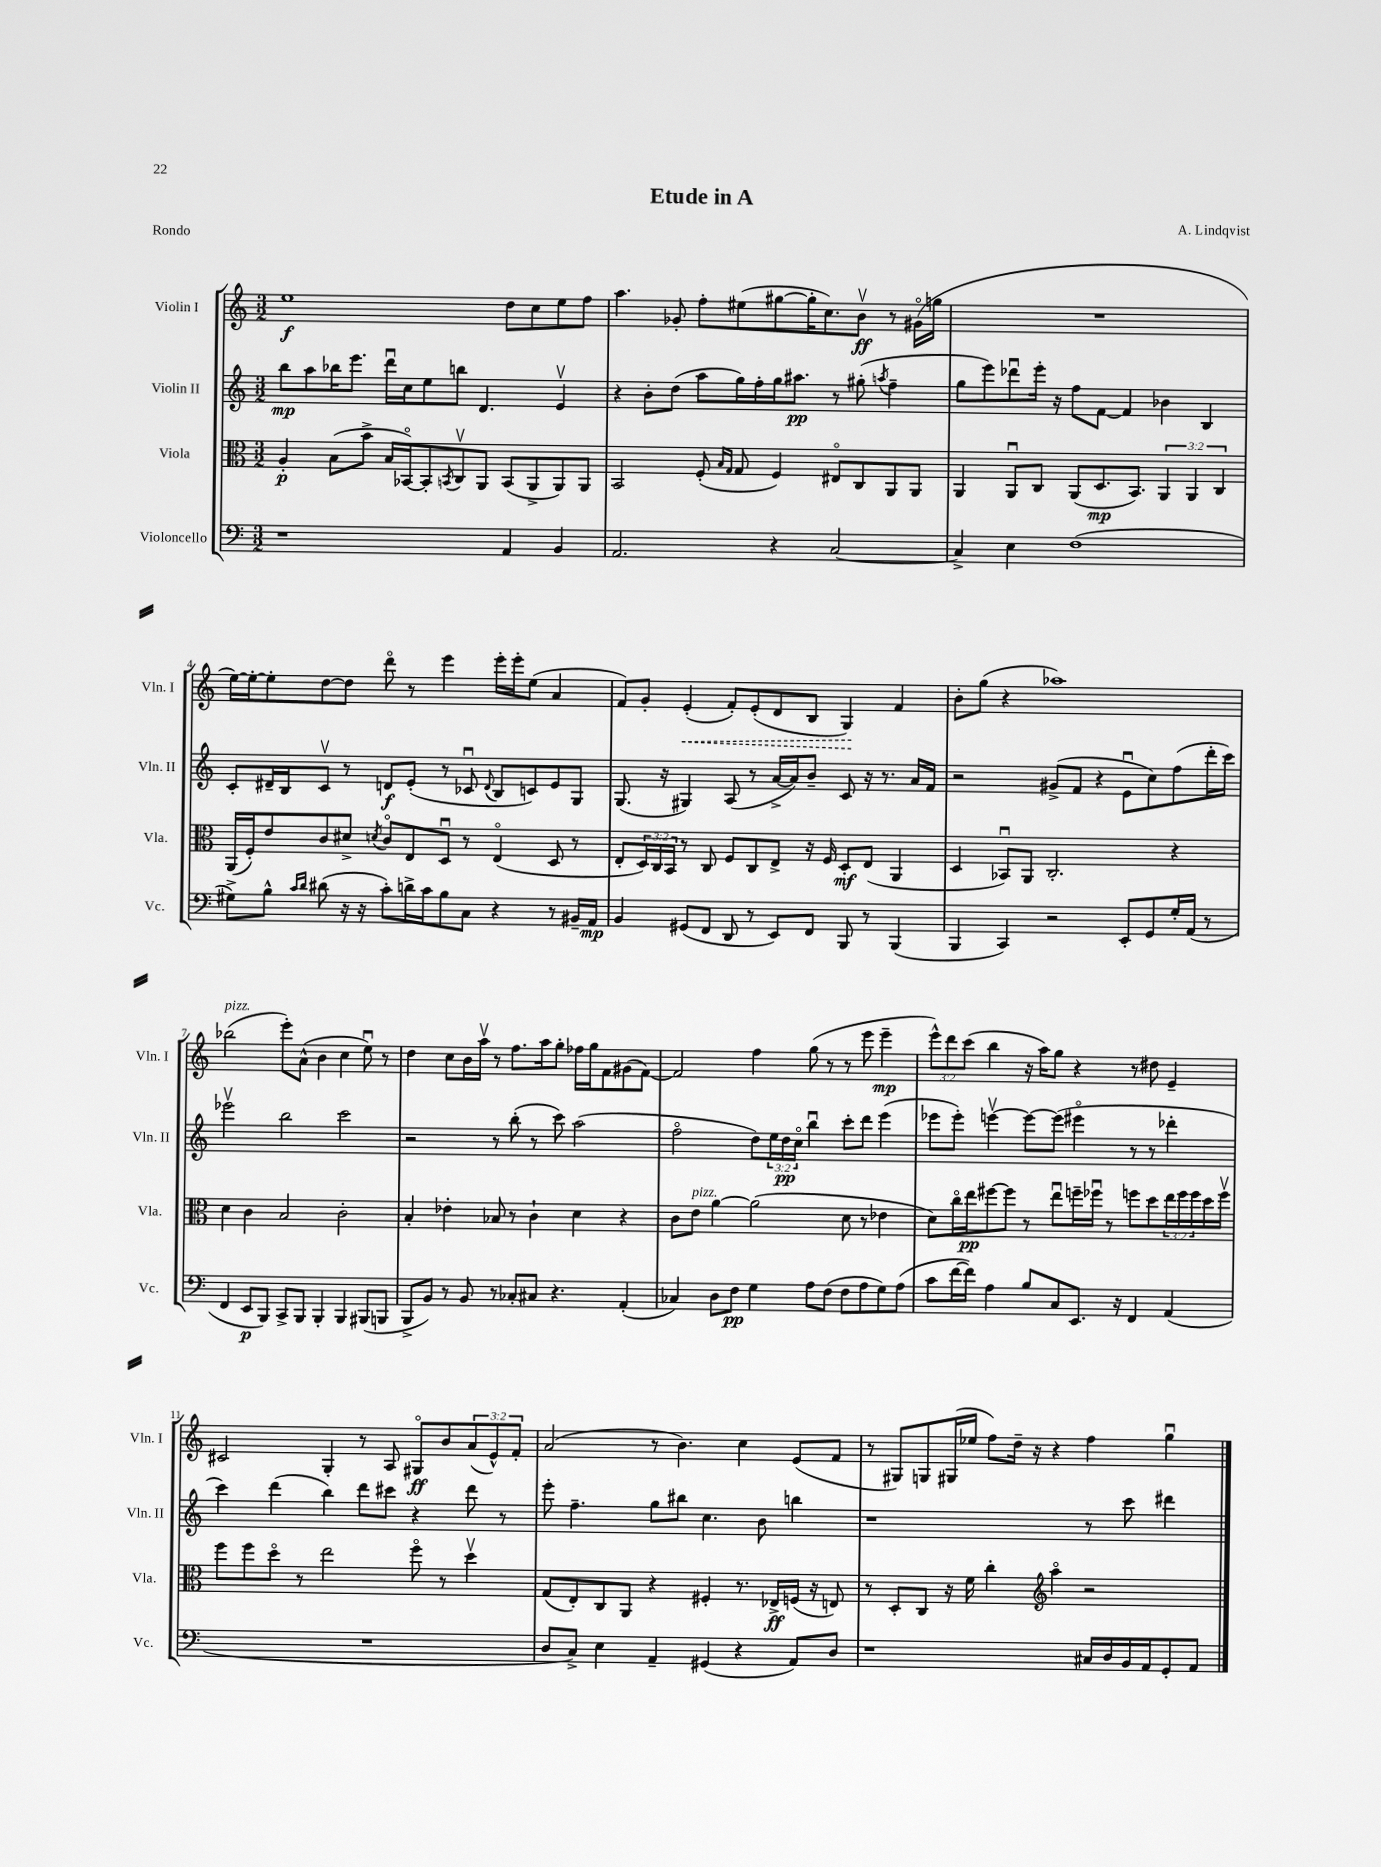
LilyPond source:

\header { title = "Etude in A" composer = "A. Lindqvist" piece = "Rondo" }
<<
\new StaffGroup <<
\new Staff = "s0" \with { instrumentName = "Violin I" shortInstrumentName = "Vln. I" } {
    \clef treble \key c \major \numericTimeSignature \time 3/2 \override Staff.TupletNumber.text = #tuplet-number::calc-fraction-text
    e''1\f d''8 c''8 e''8 f''8 |
    a''4. ges'8-. f''8-. eis''8( gis''8~ gis''16-. c''8.) b'8\upbow\ff r8 gis'16\flageolet( g''16 |
    R1. |
    e''16~) e''16~-. e''8-. d''8~ d''8 d'''8\flageolet r8 e'''4 e'''16-. e'''16-. e''8( a'4 |
    f'8) g'8-. \once \override Hairpin.style = #'dashed-line e'4-.\<( f'8-.) e'8-.( d'8 b8 g4\!) f'4 |
    b'8-. g''8( r4 aes''1) |
    bes''2^\markup { \italic "pizz." }( e'''8-.) a'8-^( b'4 c''4 e''8\downbow) r8 |
    d''4 c''8 b'16 a''16\upbow r8 f''8. a''16 g''8-. fes''16 g''16 f'8 gis'8( f'8~) |
    f'2 f''4 g''8( r8 r8 e'''8 e'''4--\mp |
    \tuplet 3/2 { e'''8-^) d'''8 c'''8( } b''4 r16 a''16) g''8 r4 r8 dis''8 e'4-- |
    cis'2 g4-. r8 a8 gis8\flageolet\ff b'8 \tuplet 3/2 { a'8( e'8-^) f'8-. } |
    a'2( r8 b'4.) c''4 e'8( f'8 |
    r8 gis8) g8 gis16( ees''16 f''8) d''16-- r16 r4 f''4 g''4\downbow \bar "|." |
}
\new Staff = "s1" \with { instrumentName = "Violin II" shortInstrumentName = "Vln. II" } {
    \clef treble \key c \major \numericTimeSignature \time 3/2 \override Staff.TupletNumber.text = #tuplet-number::calc-fraction-text
    b''8\mp a''8 bes''16 e'''8. d'''16\downbow c''16 e''8 b''8 d'4. e'4\upbow |
    r4 b'8-. d''8( a''8 g''16) f''16-. g''16 ais''8.\pp r8 gis''8-.( \acciaccatura { a''8 } f''4-- |
    g''8 e'''8) des'''8\downbow e'''16-. r16 f''8 f'8~ f'4 bes'4 b4 |
    c'8-. dis'16-- b16 c'8\upbow r8 d'8\f e'8-.( r8 ces'8\downbow \appoggiatura { d'8 } b8 c'8) e'8 g8 |
    g8.( r16 gis4) a8( r8 a'16~-> a'16) b'8-- c'8 r16 r8. a'16 f'16 |
    r2 gis'8->( f'8 r4 e'8\downbow c''8) f''8( d'''16-. c'''16) |
    ees'''2\upbow b''2 c'''2 |
    r2 r8 b''8-.( r8 c'''8) a''2( |
    f''2\flageolet d''8) \tuplet 3/2 { e''16 d''16\pp c''16\flageolet } b''4\downbow c'''8-. d'''8 e'''4( |
    ees'''8 ees'''8-.) e'''4~\upbow e'''8~ e'''8( eis'''4\flageolet r8 r8 des'''4-. |
    c'''4) d'''4( b''4) d'''8 cis'''8 r4 d'''8 r8 |
    e'''8-. f''4.-- g''8 bis''8 c''4. b'8 b''4 |
    r1 r8 c'''8 dis'''4 \bar "|." |
}
\new Staff = "s2" \with { instrumentName = "Viola" shortInstrumentName = "Vla." } {
    \clef alto \key c \major \numericTimeSignature \time 3/2 \override Staff.TupletNumber.text = #tuplet-number::calc-fraction-text
    a4-.\p b8( b'8-> b16 bes,16~\flageolet) bes,8-. \acciaccatura { b,8 } c8\upbow a,8 b,8( a,8-> a,8) a,8 |
    b,2 f8-.( \grace { b16 g16 } g8 f4) eis8\flageolet c8 a,8 a,8 |
    a,4 a,8\downbow c8 a,8( d8.\mp b,8.) \tuplet 3/2 { a,4 a,4 c4 } |
    a,16( f16-.) e'8 c'8 dis'8-> \acciaccatura { d'8 } c'8\flageolet e8 d8\downbow r8 e4\flageolet( d8 r8 |
    e8-. \tuplet 3/2 { d16) c16 b,16 } r8 c8 f8 c8 e8-> r16 f16 d8-.\mf e8( a,4 |
    d4 bes,8\downbow) a,8 c2.-. r4 |
    d'4 c'4 b2 c'2-. |
    b4-. ees'4-. bes8 r8 c'4-! d'4 r4 |
    c'8 e'8^\markup { \italic "pizz." } a'4~ a'2( d'8 r8 ees'4 |
    d'8) c''16\flageolet e''16\pp fis''8~ fis''8 r8 e''8\downbow f''16-- fes''16\downbow r8 f''8 d''8 \tuplet 3/2 { e''16 f''16 f''16 } d''16 f''16\upbow |
    f''8 f''8 d''8\flageolet r8 e''2 f''8\flageolet r8 d''4\upbow |
    g8( e8-.) c8 a,8 r4 fis4-. r8. ees16->\ff f16( r16 e8) |
    r8 d8-. c8 r16 f'16 c''4-. \clef treble a''4\flageolet r2 \bar "|." |
}
\new Staff = "s3" \with { instrumentName = "Violoncello" shortInstrumentName = "Vc." } {
    \clef bass \key c \major \numericTimeSignature \time 3/2
    r1 a,4 b,4 |
    a,2. r4 c2~ |
    c4-> e4 f1( |
    gis8->) b8-^ \grace { c'16 d'16 } dis'8( r16 r16 c'8-.) d'16-> c'16 b8 c8 r4 r8 bis,16-- a,16\mp |
    b,4 gis,8( f,8 d,8 r8 e,8) f,8 b,,8 r8 b,,4( |
    b,,4 c,4) r2 e,8-. g,8 g16-. a,16( r8 |
    f,4 e,8\p b,,8) c,8-> b,,8 b,,4-. b,,4 bis,,8( b,,8 |
    b,,8-> b,8) r8 b,8 r8 ces8-. cis8 r4. a,4-.( |
    ces4) d8 f8\pp g4 a8 f8( f8 a8 g8) a8( |
    c'8 f'16~ f'16) a4 b8 c8 e,8. r16 f,4 a,4( |
    R1. |
    d8 c8->) e4 a,4-- gis,4( r4 a,8) d8 |
    r1 cis16 d16 b,16 a,16 g,8-. a,8 \bar "|." |
}
>>
>>
